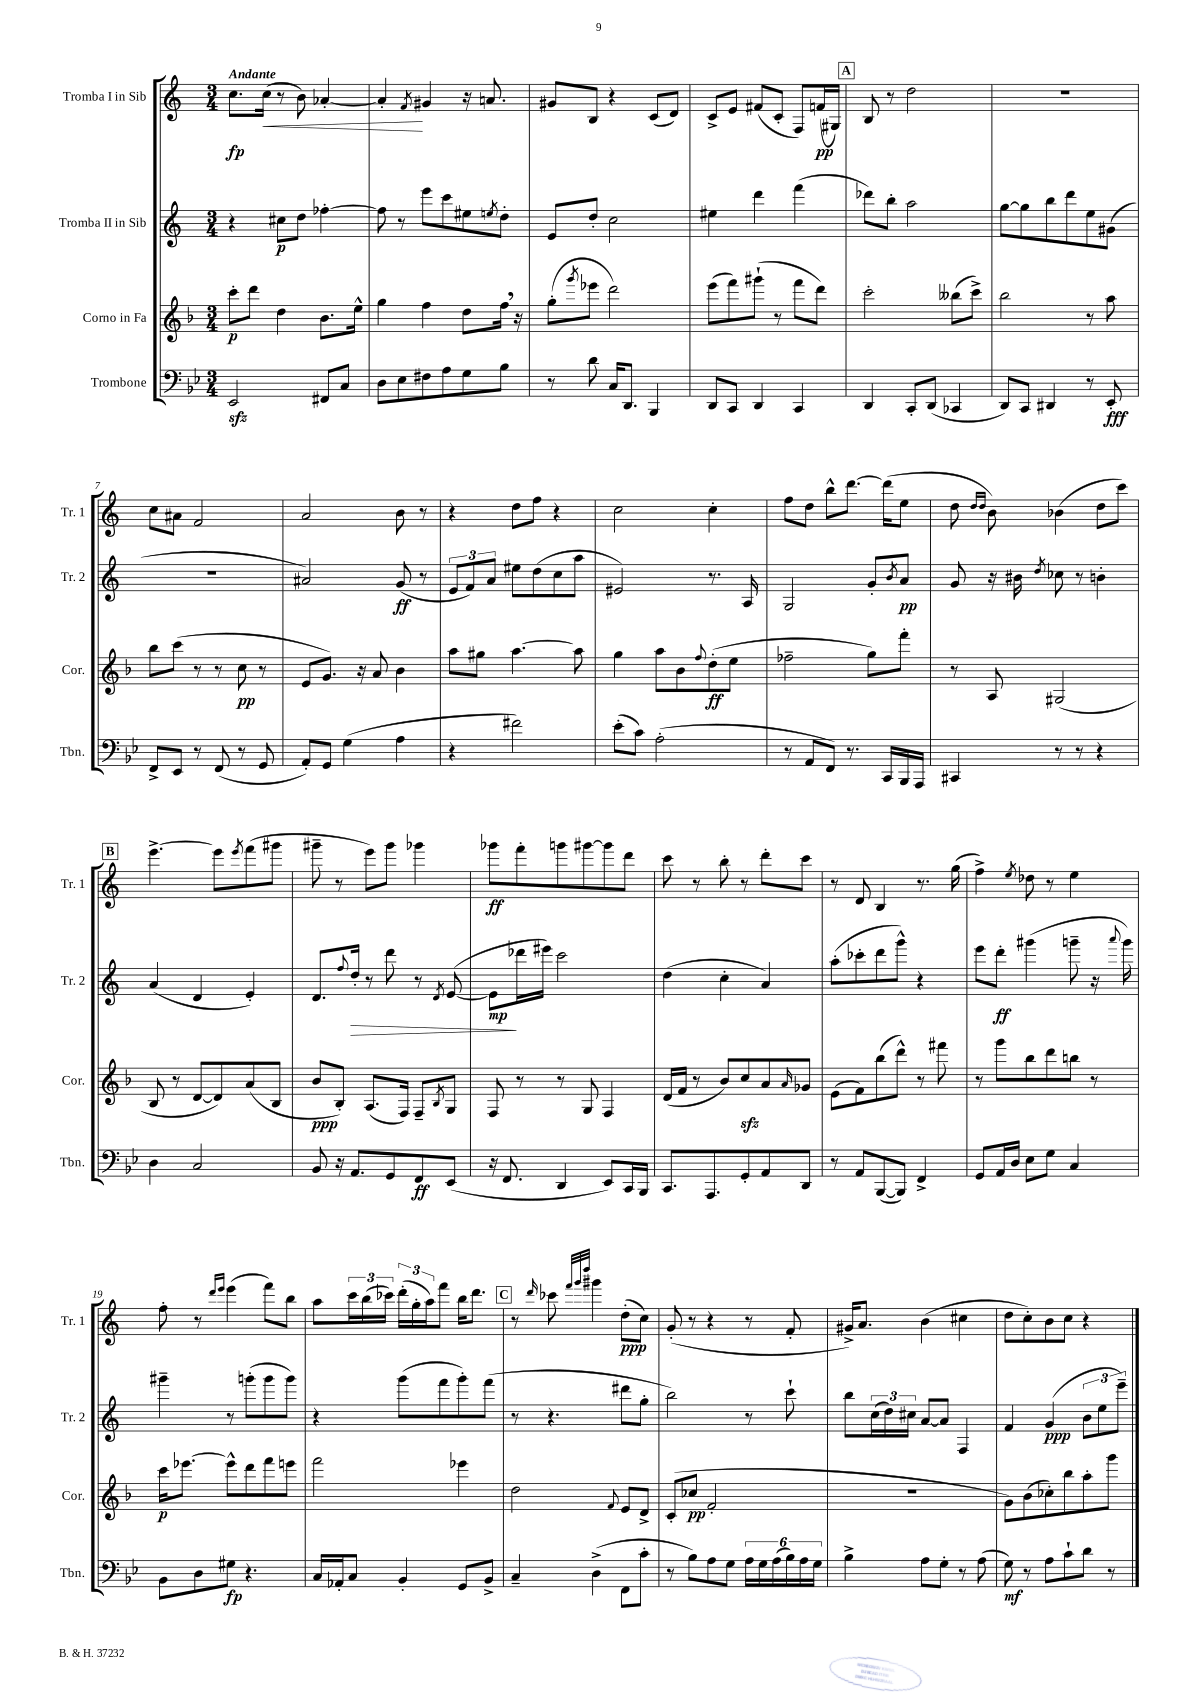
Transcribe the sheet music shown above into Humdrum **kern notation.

**kern	**kern	**kern	**kern
*staff4	*staff3	*staff2	*staff1
*clefF4	*clefG2	*clefG2	*clefG2
*k[b-e-]	*k[b-]	*k[]	*k[]
*M3/4	*M3/4	*M3/4	*M3/4
2EE-	8ccc'	4r	8.cc
.	8ddd	.	.
.	.	.	(16cc
.	4dd	8cc#	8r
.	.	8dd	8b)
8FF#	8.b-	[4ff-'	[4a-'
8C	.	.	.
.	16ee^^	.	.
=	=	=	=
8D	4gg	8ff-]	4a-']
8E-	.	8r	.
.	.	.	8qf
8F#	4ff	8eee	4g#
8A	.	8ccc	.
8G	8dd	8ee#	16r
.	.	.	8.a
.	.	8qee	.
8B-	16ff	8dd'	.
.	16r	.	.
=	=	=	=
8r	(8gg'	8e	8g#
.	8qggg	.	.
8d	8eee-	8dd'	8B
16C	2ddd)	2cc	4r
8.DD	.	.	.
4BBB-	.	.	(8c
.	.	.	8d)
=	=	=	=
8DD	(8eee	4ee#	8c^
8CC	8fff)	.	8e
4DD	(8ggg#`	4ddd	(8f#
.	8r	.	8c'
4CC	8fff	(4fff	8F)
.	8ddd)	.	(16f
.	.	.	16G#)
=	=	=	=
4DD	2ccc'	8ddd-)	8B
.	.	8bb'	8r
8CC'	.	2aa	2dd
(8DD	.	.	.
4CC-	(8bb--	.	.
.	8ccc^)	.	.
=	=	=	=
8DD)	2bb-	[8gg	2.r
8CC	.	8gg]	.
4DD#	.	8bb	.
.	.	8ddd	.
8r	8r	8ee	.
8EE-'	8aa	(8g#	.
=	=	=	=
8FF^	8bb-	2.r	8cc
8EE-	(8ccc	.	8a#
8r	8r	.	2f
(8FF	8r	.	.
8r	8cc	.	.
8GG	8r	.	.
=	=	=	=
8AA')	8e	2a#)	2a
8GG	8.g)	.	.
(4G	.	.	.
.	16r	.	.
.	8a	.	.
4A	4b-	(8g	8b
.	.	8r	8r
=	=	=	=
4r	8aa	12e	4r
.	.	12f)	.
.	8gg#	.	.
.	.	12a	.
2f#)	[4.aa	8ee#	8dd
.	.	(8dd	8ff
.	.	8cc	4r
.	8aa]	8aa	.
=	=	=	=
(8e-'	4gg	2e#)	2cc
8c)	.	.	.
(2A'	8aa	.	.
.	8b-	.	.
.	8qqff	.	.
.	(8dd'	8.r	4cc'
.	8ee	.	.
.	.	16A	.
=	=	=	=
8r	2ff-~	2G	8ff
8AA	.	.	8dd
8FF)	.	.	8bb^^
8.r	.	.	[8.ddd
.	8gg)	8g'	.
16CC	.	.	(16ddd]
.	.	8qb	.
16BBB-	8fff'	8a	8ee
16AAA	.	.	.
=	=	=	=
4CC#	8r	8g	8dd
.	.	.	16qqdd
.	.	.	16qqdd
.	8A	16r	8b)
.	.	16b#	.
.	.	8qdd	.
8r	(2G#	8cc-	(4b-
8r	.	8r	.
4r	.	4b'	8dd
.	.	.	8ccc)
=	=	=	=
4D	8B-	(4a	[4.eee^
.	8r	.	.
2C	[8d	4d	.
.	8d])	.	8eee]
.	.	.	8qeee
.	(8a	4e')	(8fff
.	8B-	.	8ggg#
=	=	=	=
8BB-	8b-	8.d	8ggg#~
16r	8B-')	.	8r
.	.	8qqff	.
8.AA	.	16dd'	.
.	(8.A	8r	8eee)
8GG	.	8ddd	8ggg#
.	16F)	.	.
8FF	8F~	8r	4ggg-
.	8qB-	8qd	.
(8EE-	8G	([8e	.
=	=	=	=
16r	8F	8e]	8ggg-
8.FF	.	.	.
.	8r	16ddd-	8fff'
.	.	16eee#)	.
4DD	8r	2ccc	8ggg
.	8G	.	[8ggg#
8EE-)	4F	.	8ggg#]
16CC	.	.	8ddd
16BBB-	.	.	.
=	=	=	=
8.CC	(16d	(4dd	8ccc
.	16f	.	.
.	8r	.	8r
8.AAA	.	.	.
.	8b-)	4cc'	8bb'
8GG'	8cc	.	8r
8AA	8a	4a)	8ddd'
.	16qqa	.	.
8DD	8g-	.	8ccc
=	=	=	=
8r	(8e	(8aa'	8r
8AA	8f)	8ccc-'	8d
([8BBB-	(8bb-	8ddd	4B
8BBB-])	8ddd^^)	8ggg^^)	.
4FF^	8r	4r	8.r
.	8fff#	.	.
.	.	.	(16gg
=	=	=	=
8GG	8r	8eee	4ff^)
16AA	8ggg	8ddd'	.
16D	.	.	.
.	.	.	8qee
8E-	8bb-	(4ggg#	8dd-
8G	8ddd	.	8r
4C	8bb	8ggg~	4ee
.	8r	16r	.
.	.	8qqaaa	.
.	.	16ggg)	.
=	=	=	=
8BB-	16ccc	4ggg#~	8ff'
.	[8.eee-	.	.
8D	.	.	8r
.	.	.	16qqddd
.	.	.	16qqeee
8G#	8eee-^^]	8r	(4eee
4.r	8ddd	(8ggg'	.
.	8fff	8ggg	8fff)
.	8eee	8ggg)	8bb
=	=	=	=
16C	2fff	4r	8aa
16AA-'	.	.	.
8C	.	.	24ccc
.	.	.	(24bb
.	.	.	24ccc-)
4BB-'	.	(8ggg	(24ddd'
.	.	.	24gg'
.	.	.	24aa)
.	.	8fff	8fff
8GG	4eee-	8ggg')	16bb
.	.	.	8.ddd
8BB-^	.	(8fff	.
=	=	=	=
4C~	2dd	8r	8r
.	.	.	16qqddd
.	.	4.r	8ccc-
.	.	.	32qqfff
.	.	.	32qqggg
.	.	.	32qqdddd
(4D^	.	.	4ggg#
.	8qqf	.	.
8FF	8e	8ddd#	(8dd'
8c'	8d^	8gg'	8cc)
=	=	=	=
8r	(8c'	2bb)	(8g'
8B-)	8cc-	.	8r
8A	2f'	.	4r
8G	.	.	.
24A	.	8r	8r
24G	.	.	.
(24A	.	.	.
24B-)	.	8ccc`	8f'
24A	.	.	.
24G	.	.	.
=	=	=	=
4B-^	2.r	8bb	16g#^)
.	.	.	8.a
.	.	(24cc	.
.	.	24dd)	.
.	.	24cc#	.
8A	.	[8a	(4b
8G'	.	8a]	.
8r	.	4F	4cc#
(8A	.	.	.
=	=	=	=
8G)	8g)	4f	8dd
8r	(8b-	.	8cc')
8A	8cc-')	(4g	8b
8c`	8bb-	.	8cc
8d	8aa'	12b	4r
.	.	12ee	.
8r	8ggg	.	.
.	.	12eee~)	.
==	==	==	==
*-	*-	*-	*-
